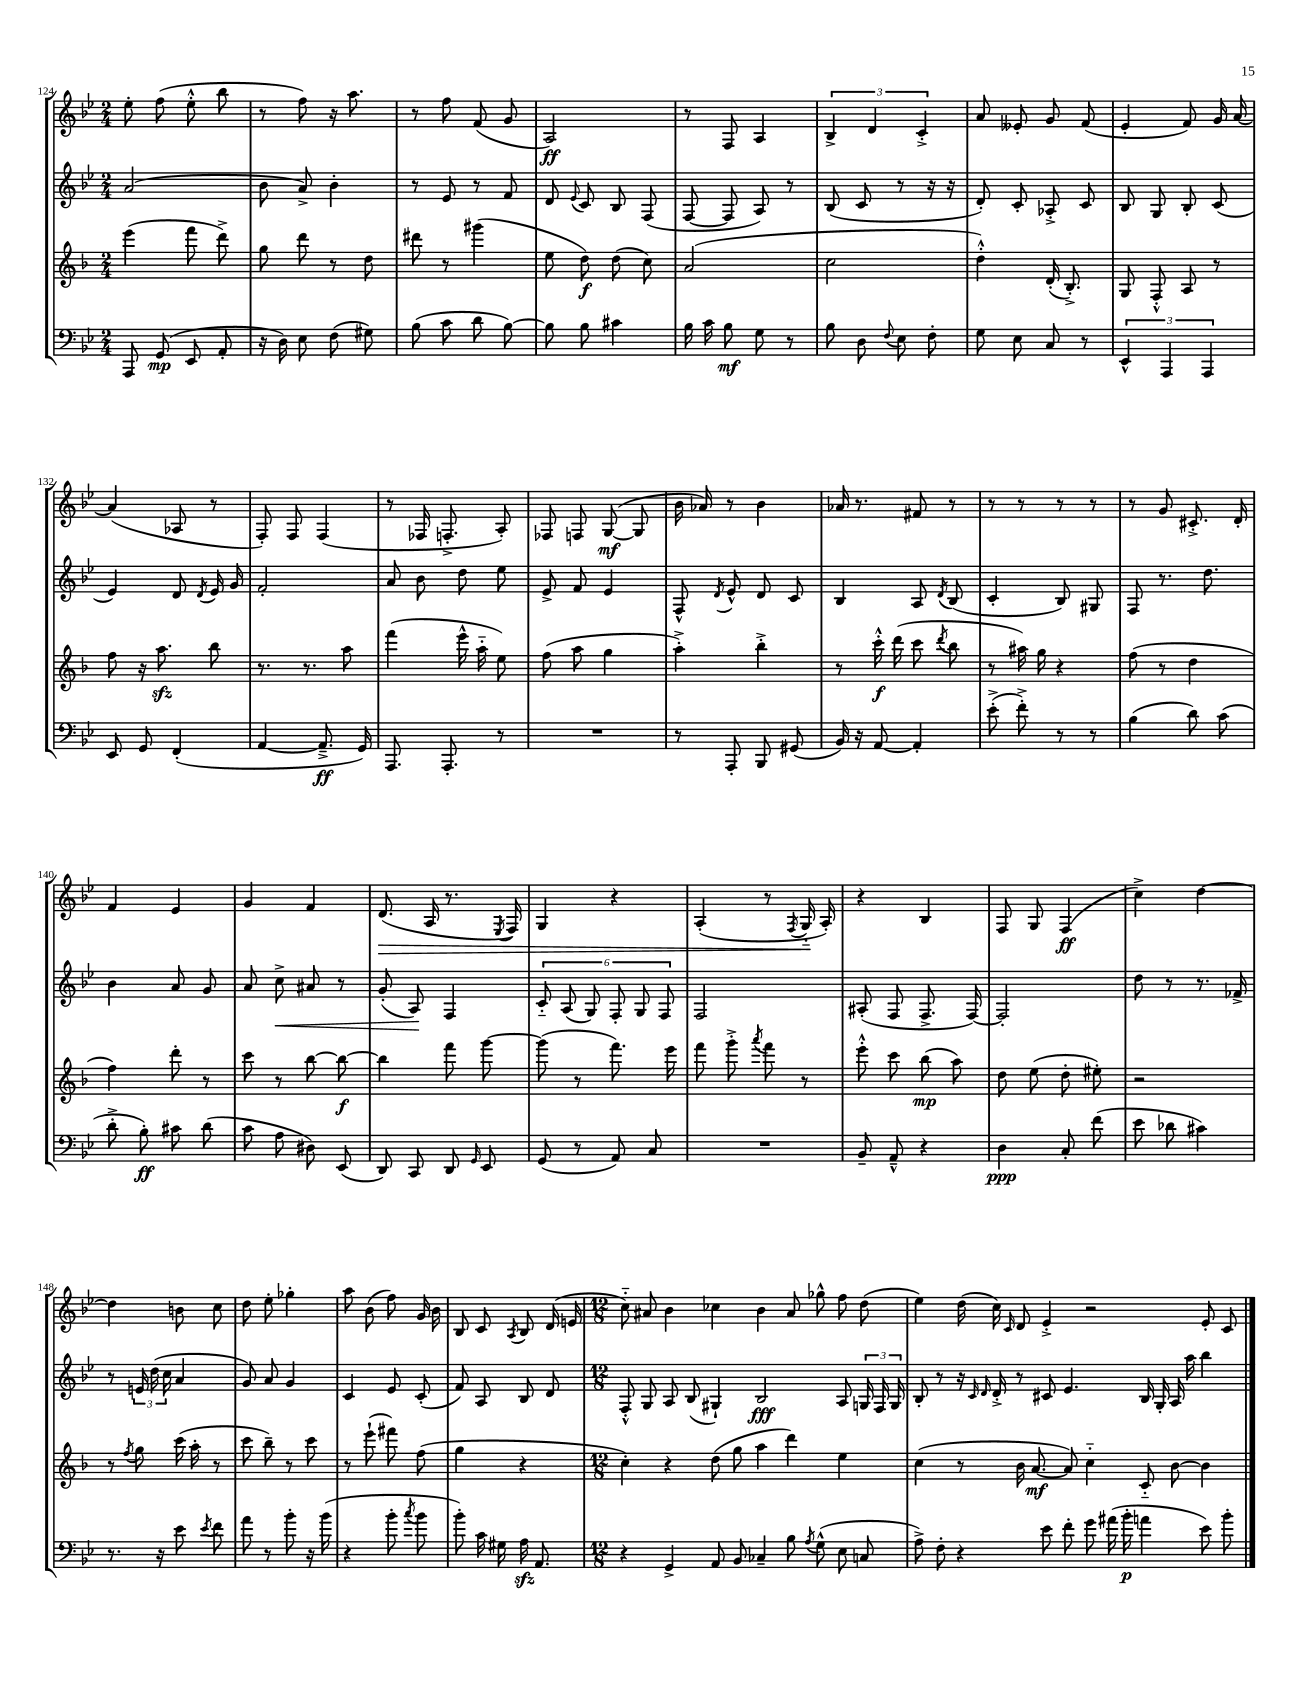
<<
\new StaffGroup <<
\new Staff = "s0" {
    \clef treble \key bes \major \numericTimeSignature \time 2/4
    \autoBeamOff ees''8-. f''8( ees''8-.-^ bes''8 |
    r8 f''8) r16 a''8. |
    r8 f''8 f'8( g'8 |
    a2\ff) |
    r8 f8 a4 |
    \tuplet 3/2 { bes4-> d'4 c'4-.-> } |
    a'8 eeses'8-. g'8 f'8( |
    ees'4-. f'8) g'16 a'16~ |
    a'4( aes8 r8 |
    f8-.) f8 f4( |
    r8 fes16 f8.-.-> a8-.) |
    fes8 f8 g8~\mf( g8 |
    bes'16 aes'16) r8 bes'4 |
    aes'16 r8. fis'8 r8 |
    r8 r8 r8 r8 |
    r8 g'8 cis'8.-.-> d'16-. |
    f'4 ees'4 |
    g'4 f'4 |
    d'8.\>( a16 r8. \acciaccatura { ees8 } f16) |
    g4 r4 |
    a4-.( r8 \acciaccatura { f8 } g16-_\! a16-.) |
    r4 bes4 |
    f8 g8 f4\ff( |
    c''4->) d''4~ |
    d''4 b'8 c''8 |
    d''8 ees''8-. ges''4-. |
    a''8 bes'8( f''8) g'16 bes'16 |
    bes8 c'8 \acciaccatura { a8 } bes8 d'16( e'16 |
    \numericTimeSignature \time 12/8 c''8-_) ais'8 bes'4 ces''4 bes'4 ais'8 ges''8-^ f''8 d''8( |
    ees''4) d''16( c''16) \grace { c'16 } d'8 ees'4-.-> r2 ees'8-. c'8 \bar "|." |
}
\new Staff = "s1" {
    \clef treble \key bes \major \numericTimeSignature \time 2/4
    \autoBeamOff a'2( |
    bes'8 a'8->) bes'4-. |
    r8 ees'8 r8 f'8 |
    d'8 \appoggiatura { ees'8 } c'8 bes8 f8( |
    f8~ f8 a8) r8 |
    bes8( c'8 r8 r16 r16 |
    d'8-.) c'8-. aes8-.-> c'8 |
    bes8 g8 bes8-. c'8( |
    ees'4) d'8 \acciaccatura { d'8 } ees'16 g'16 |
    f'2-. |
    a'8 bes'8 d''8 ees''8 |
    ees'8-> f'8 ees'4 |
    f8-^ \acciaccatura { d'8 } ees'8-^ d'8 c'8 |
    bes4 a8 \acciaccatura { d'8 } bes8( |
    c'4-. bes8) gis8 |
    f8 r8. d''8. |
    bes'4 a'8 g'8 |
    a'8 c''8->\< ais'8 r8 |
    g'8-.( a8\!) f4 |
    \tuplet 6/4 { c'8-_ a8( g8) f8-. g8 f8 } |
    f2 |
    ais8-.( f8 f8.-> f16~) |
    f2-. |
    d''8 r8 r8. fes'16-> |
    r8 \tuplet 3/2 { e'16 d''16( c''16 } a'4 |
    g'8) a'8 g'4 |
    c'4 ees'8 c'8-.( |
    f'8) a8 bes8 d'8 |
    \numericTimeSignature \time 12/8 f8-.-^ g8 a8 bes8( gis4-!) bes2\fff a8 \tuplet 3/2 { g16 f16 g16 } |
    bes8-. r8 r16 \grace { c'16 d'16 } d'16-.-> r8 cis'8 ees'4. bes16 g16-. a16 a''16 bes''4 \bar "|." |
}
\new Staff = "s2" {
    \clef treble \key f \major \numericTimeSignature \time 2/4
    \autoBeamOff e'''4( f'''8 d'''8->) |
    g''8 d'''8 r8 d''8 |
    dis'''8 r8 gis'''4( |
    e''8 d''8\f) d''8( c''8) |
    a'2( |
    c''2 |
    d''4-.-^) d'16-.( bes8.-.->) |
    g8 f8-.-^ a8 r8 |
    f''8 r16 a''8.\sfz bes''8 |
    r8. r8. a''8 |
    f'''4( e'''16-^ a''16-_ e''8) |
    f''8( a''8 g''4 |
    a''4-.->) bes''4-.-> |
    r8 c'''16-.-^\f d'''16( c'''8 \acciaccatura { d'''8 } bes''8 |
    r8 ais''16) g''16 r4 |
    f''8( r8 d''4 |
    f''4) d'''8-. r8 |
    c'''8 r8 bes''8~ bes''8~\f |
    bes''4 f'''8 g'''8~ |
    g'''8( r8 f'''8.) e'''16 |
    f'''8 g'''8-.-> \acciaccatura { a'''8 } f'''8 r8 |
    e'''8-.-^ c'''8 bes''8\mp( a''8) |
    d''8 e''8( d''8-. eis''8-.) |
    r2 |
    r8 \acciaccatura { f''8 } g''8 c'''16( a''16-. r8 |
    c'''8 bes''8--) r8 c'''8 |
    r8 e'''8-!( fis'''8) f''8( |
    g''4 r4 |
    \numericTimeSignature \time 12/8 c''4-.) r4 d''8( g''8 a''4 d'''4) e''4 |
    c''4( r8 bes'16 a'8.~\mf a'8) c''4-_ c'8-_ bes'8~ bes'4 \bar "|." |
}
\new Staff = "s3" {
    \clef bass \key bes \major \numericTimeSignature \time 2/4
    \autoBeamOff a,,8 g,8\mp( ees,8 a,8-. |
    r16 d16) ees8 f8( gis8) |
    bes8( c'8 d'8 bes8~) |
    bes8 bes8 cis'4 |
    bes16 c'16 bes8\mf g8 r8 |
    bes8 d8 \appoggiatura { f8 } ees8 f8-. |
    g8 ees8 c8 r8 |
    \tuplet 3/2 { ees,4-^ a,,4 a,,4 } |
    ees,8 g,8 f,4-.( |
    a,4~ a,8.--->\ff g,16) |
    a,,8. a,,8.-. r8 |
    R2 |
    r8 a,,8-. bes,,8 gis,8( |
    bes,16) r16 a,8~ a,4-. |
    ees'8-.->( f'8-.->) r8 r8 |
    bes4( d'8) c'8( |
    d'8-.-> bes8-.\ff) cis'8 d'8( |
    c'8 a8 dis8) ees,8( |
    d,8) c,8 d,8 \grace { g,16 } ees,8 |
    g,8( r8 a,8) c8 |
    R2 |
    bes,8-- a,8---^ r4 |
    d4\ppp c8-. f'8( |
    ees'8 des'8 cis'4) |
    r8. r16 ees'8 \acciaccatura { ees'8 } f'8 |
    a'8 r8 bes'8-. r16 bes'16( |
    r4 bes'8-. \acciaccatura { c''8 } bes'8 |
    bes'8-.) c'16 gis16 a16\sfz a,8. |
    \numericTimeSignature \time 12/8 r4 g,4-> a,8 bes,8 ces4-- bes8 \acciaccatura { a8 } g8-^( ees8 c8 |
    a8->) f8-. r4 ees'8 f'8-. g'8 ais'16( bes'16-.\p a'4 ees'8) bes'8-. \bar "|." |
}
>>
>>
\layout { \context { \Score currentBarNumber = #124 } }
